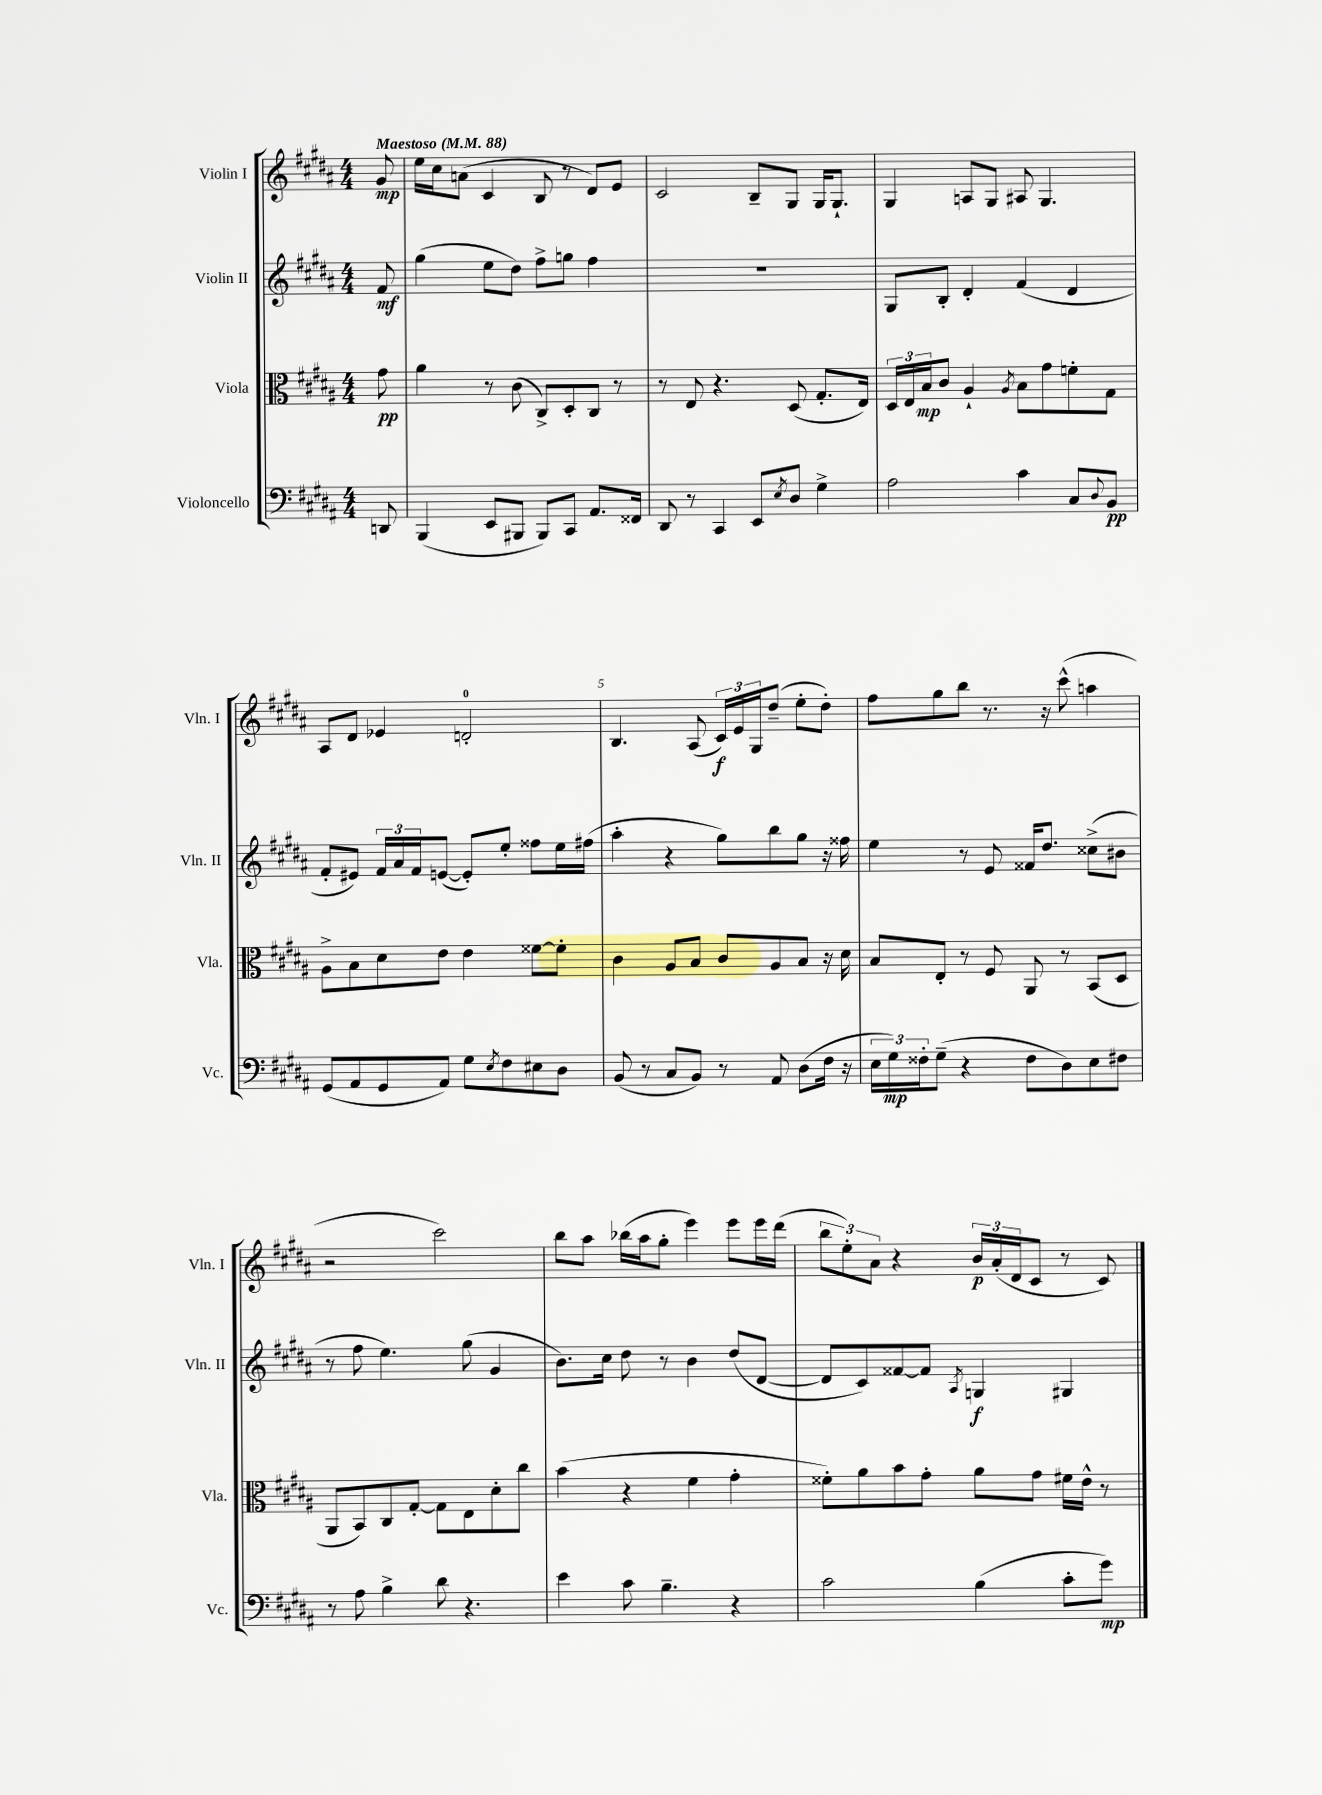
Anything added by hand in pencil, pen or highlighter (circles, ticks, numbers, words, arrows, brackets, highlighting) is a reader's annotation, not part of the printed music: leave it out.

**kern	**dynam	**kern	**dynam	**kern	**dynam	**kern	**dynam
*part4	*part4	*part3	*part3	*part2	*part2	*part1	*part1
*staff4	*staff4	*staff3	*staff3	*staff2	*staff2	*staff1	*staff1
*I"Violoncello	*	*I"Viola	*	*I"Violin II	*	*I"Violin I	*
*I'Vc.	*	*I'Vla.	*	*I'Vln. II	*	*I'Vln. I	*
*clefF4	*	*clefC3	*	*clefG2	*	*clefG2	*
*k[f#c#g#d#a#]	*	*k[f#c#g#d#a#]	*	*k[f#c#g#d#a#]	*	*k[f#c#g#d#a#]	*
*M4/4	*	*M4/4	*	*M4/4	*	*M4/4	*
*MM88	*	*MM88	*	*MM88	*	*MM88	*
=	=	=	=	=	=	=	=
!	!	!	!	!	!	!LO:TX:a:B:t=Maestoso	!
8DDn/	.	8g#\	pp	8f#/	mf	8g#/	mp
=1	=1	=1	=1	=1	=1	=1	=1
(4BBB/	.	4a#\	.	(4gg#\	.	16ee\LL	.
.	.	.	.	.	.	16cc#\J	.
.	.	.	.	.	.	(8an\J	.
8EE/L	.	8r	.	8ee\L	.	4c#/	.
8BBB#X/J	.	(8c#\	.	8dd#\J)	.	.	.
8BBB#/L)	.	8C#^/L)	.	8ff#^\L	.	8B/	.
8CC#/J	.	8D#'/	.	8ggn\J	.	8r	.
8.AA#/L	.	8C#/J	.	4ff#\	.	8d#/L)	.
.	.	8r	.	.	.	8e/J	.
16FF##X/Jk	.	.	.	.	.	.	.
=2	=2	=2	=2	=2	=2	=2	=2
8DD#/	.	8r	.	1r	.	2c#/	.
8r	.	8E/	.	.	.	.	.
4CC#/	.	4.r	.	.	.	.	.
8EE/L	.	.	.	.	.	8B~/L	.
8qE/	.	.	.	.	.	.	.
8D#/J	.	(8D#/	.	.	.	8G#/J	.
4G#^\	.	8.G#'/L	.	.	.	16G#/KL	.
.	.	.	.	.	.	8.G#`/J	.
.	.	16E/Jk)	.	.	.	.	.
=3	=3	=3	=3	=3	=3	=3	=3
2A#\	.	24D#/LL	.	8G#/L	.	4G#/	.
.	.	24E/	.	.	.	.	.
.	.	24B/J	mp	.	.	.	.
.	.	8c#/J	.	8B'/J	.	.	.
.	.	4A#`/	.	4d#'/	.	8An/L	.
.	.	.	.	.	.	8G#/J	.
.	.	8qA#/	.	.	.	.	.
4c#\	.	8B\L	.	(4f#/	.	8A#X/	.
.	.	8g#\	.	.	.	4.G#/	.
8C#/L	.	8fn'\	.	4d#/	.	.	.
8qqD#/	.	.	.	.	.	.	.
8BB/J	pp	8G#\J	.	.	.	.	.
!!LO:LB:g=z
=4	=4	=4	=4	=4	=4	=4	=4
(8GG#/L	.	8A#^\L	.	8f#'/L	.	8A#/L	.
8AA#/	.	8B\	.	8e#X/J)	.	8d#/J	.
8GG#/	.	8d#\	.	24f#/LL	.	4e-X/	.
.	.	.	.	24a#/	.	.	.
.	.	.	.	24f#/J	.	.	.
8AA#/J)	.	8e\J	.	([8en/J	.	.	.
8G#\L	.	4e\	.	8e'/L])	.	2dn'/	.
8qE/	.	.	.	.	.	.	.
8F#\	.	.	.	8ee'/J	.	.	.
8E#X\	.	[8f##X\L	.	8ff##X\L	.	.	.
8D#\J	.	8f##'\J]	.	16ee\L	.	.	.
.	.	.	.	(16ff#X\JJ	.	.	.
=5	=5	=5	=5	=5	=5	=5	=5
(8BB/	.	4c#\	.	4aa#'\	.	4.B/	.
8r	.	.	.	.	.	.	.
8C#/L	.	8A#/L	.	4r	.	.	.
8BB/J)	.	8B/J	.	.	.	(8A#/	.
8r	.	8c#/L	.	8gg#\L)	.	24c#/LL)	f
.	.	.	.	.	.	24e/	.
.	.	.	.	.	.	24G#/J	.
8AA#/	.	8A#/	.	8bb\	.	(8dd#~/J	.
(8D#\L	.	8B/J	.	8gg#\J	.	8ee'\L	.
16F#\Jk	.	16r	.	16r	.	8dd#'\J)	.
16r	.	16d#\	.	16ff##X\	.	.	.
=6	=6	=6	=6	=6	=6	=6	=6
24E\LL	.	8B/L	.	4ee\	.	8ff#\L	.
24G#\)	mp	.	.	.	.	.	.
24F##X'\J	.	.	.	.	.	.	.
(8G#~\J	.	8E'/J	.	.	.	8gg#\	.
4r	.	8r	.	8r	.	8bb\J	.
.	.	8F#/	.	8e/	.	8.r	.
8F##\L	.	8AA#/	.	16f##X/KL	.	.	.
.	.	.	.	8.dd#/J	.	16r	.
8D#\)	.	8r	.	.	.	(8ccc#^^\	.
8E\	.	(8BB/L	.	(8cc##X^\L	.	4aan\	.
8F#X\J	.	8D#/J	.	8b#X\J	.	.	.
!!LO:LB:g=z
=7	=7	=7	=7	=7	=7	=7	=7
8r	.	8AA#/L	.	8r	.	2r	.
8A#\	.	8BB/)	.	8ff#\	.	.	.
4B^\	.	8C#/	.	4.ee\)	.	.	.
.	.	[8G#'/J	.	.	.	.	.
8d#\	.	8G#\L]	.	.	.	2ccc#\)	.
4.r	.	8E\	.	(8gg#\	.	.	.
.	.	8d#'\	.	4g#/	.	.	.
.	.	8cc#\J	.	.	.	.	.
=8	=8	=8	=8	=8	=8	=8	=8
4e\	.	(4b\	.	8.b\L)	.	8bb\L	.
.	.	.	.	.	.	8aa#\J	.
.	.	.	.	16cc#\Jk	.	.	.
8c#\	.	4r	.	8dd#\	.	(16bb-X\LL	.
.	.	.	.	.	.	16aa#\J	.
4.B~\	.	.	.	8r	.	8gg#'\J	.
.	.	4f#\	.	4b\	.	4eee\)	.
4r	.	4g#'\	.	(8dd#/L	.	8eee\L	.
.	.	.	.	[8d#/J	.	16eee\L	.
.	.	.	.	.	.	(16ddd#\JJ	.
=9	=9	=9	=9	=9	=9	=9	=9
2c#\	.	8f##X'\L)	.	8d#/L]	.	12bb\L	.
.	.	.	.	.	.	12ee'\)	.
.	.	8a#\	.	8c#/)	.	.	.
.	.	.	.	.	.	12a#\J	.
.	.	8b\	.	[8f##X/	.	4r	.
.	.	8g#'\J	.	8f##/J]	.	.	.
.	.	.	.	8qA#/	.	.	.
(4B\	.	8a#\L	.	4Gn/	f	24b/LL	p
.	.	.	.	.	.	(24a#'/	.
.	.	.	.	.	.	24d#/J	.
.	.	8g#\J	.	.	.	8c#/J	.
8c#'\L	.	16f#X\LL	.	4G#X/	.	8r	.
.	.	16e^^\JJ	.	.	.	.	.
8g#\J)	mp	8r	.	.	.	8c#/)	.
==	==	==	==	==	==	==	==
*-	*-	*-	*-	*-	*-	*-	*-
